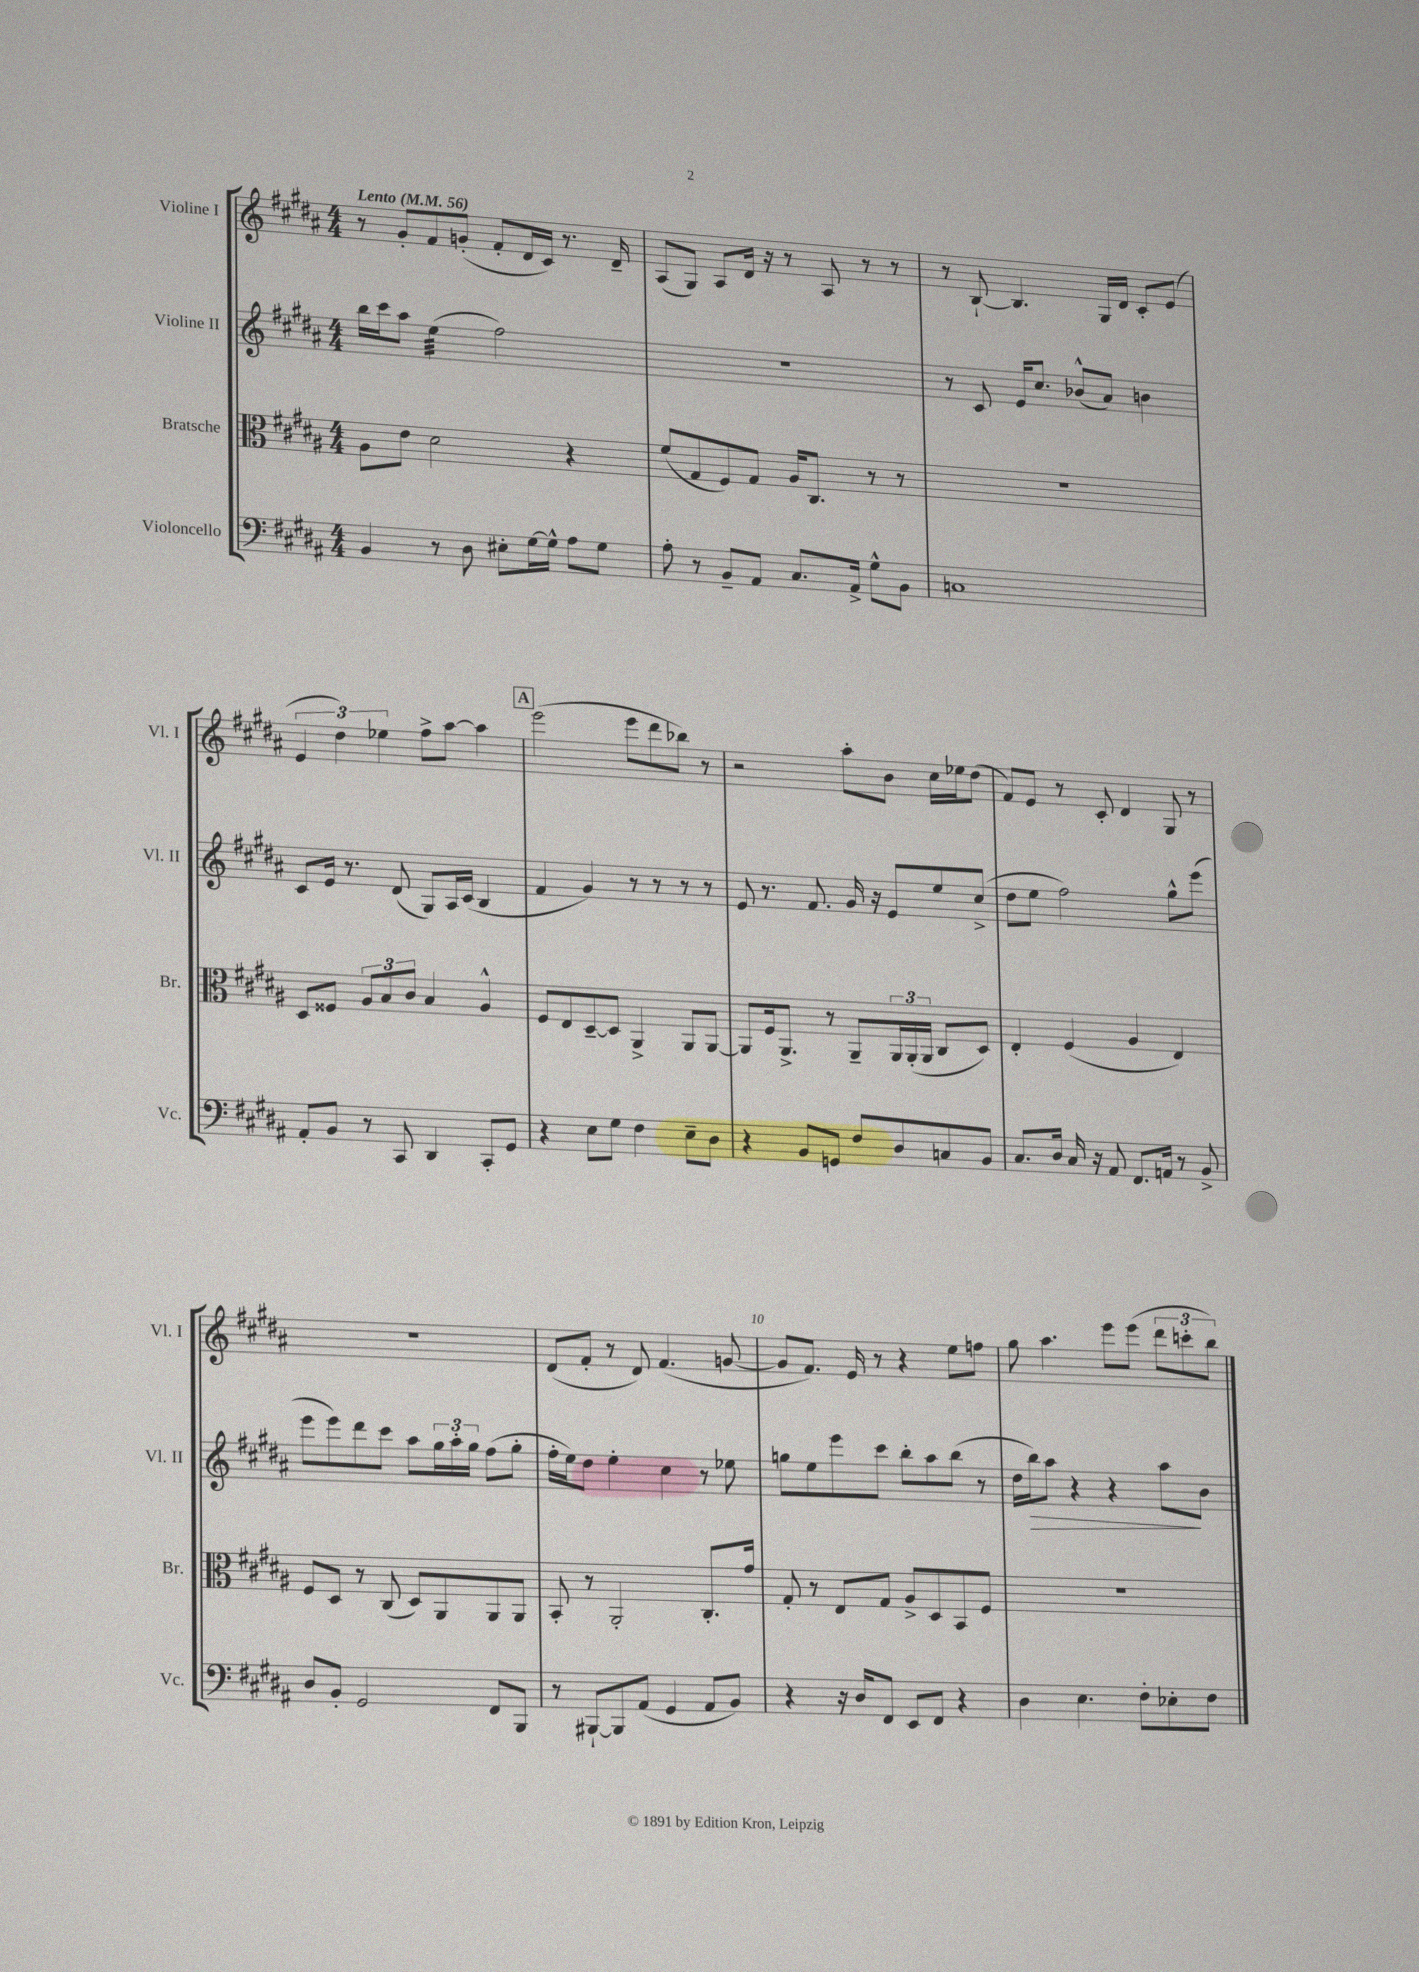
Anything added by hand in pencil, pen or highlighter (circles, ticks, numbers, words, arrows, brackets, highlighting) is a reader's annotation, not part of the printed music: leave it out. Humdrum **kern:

**kern	**kern	**kern	**kern
*staff4	*staff3	*staff2	*staff1
*clefF4	*clefC3	*clefG2	*clefG2
*k[f#c#g#d#a#]	*k[f#c#g#d#a#]	*k[f#c#g#d#a#]	*k[f#c#g#d#a#]
*M4/4	*M4/4	*M4/4	*M4/4
*MM56	*MM56	*MM56	*MM56
4BB	8A#	16bb	8r
.	.	16ccc#	.
.	8e	8aa#	8g#'
8r	2d#	(4ee	8f#
8D#	.	.	(8g'
8E#'	.	2ff#)	8f#'
[16G#	.	.	16d#
16G#^^]	.	.	16c#)
8A#	4r	.	8.r
8G#	.	.	.
.	.	.	16d#~
=	=	=	=
8A#'	(8f#	1r	(8A#
8r	8G#	.	8G#)
8BB~	8F#)	.	8A#
8AA#	8G#	.	16d#
.	.	.	16r
8.C#	16A#	.	8r
.	8.C#	.	.
.	.	.	8A#
16AA#^	.	.	.
8G#^^	8r	.	8r
8BB	8r	.	8r
=	=	=	=
1C	1r	8r	8r
.	.	8c#	[8B`
.	.	16e	4.B]
.	.	8.cc#	.
.	.	(8b-^^	.
.	.	8a#)	16G#
.	.	.	16d#
.	.	4b	8c#'
.	.	.	(8e
=	=	=	=
8AA#'	8D#	8c#	6e
8BB	8F##	16e	.
.	.	.	6dd#)
.	.	8.r	.
8r	12A#	.	.
.	12B	.	6ee-
8CC#	.	(8d#	.
.	12c#	.	.
4DD#	4B	8G#)	8ff#^
.	.	16A#	[8aa#
.	.	(16c#	.
8CC#'	4A#^^	4B	4aa#]
8GG#	.	.	.
=	=	=	=
4r	8F#	4f#	(2eee
.	8E	.	.
8E	[8D#~	4g#)	.
8G#	8D#]	.	.
4F#	4AA#^	8r	8eee
.	.	8r	8ddd#
8E~	8AA#	8r	8bb-)
8D#	[8AA#	8r	8r
=	=	=	=
4r	8AA#]	8e	2r
.	16F#	8.r	.
.	8.AA#^	.	.
8BB	.	.	.
.	.	8.f#	.
8GG	8r	.	.
8F#	8AA#~	16g#	8aa#'
.	.	16r	.
8D#	24AA#	8e	8b
.	(24AA#'	.	.
.	24AA#	.	.
8C	8C#	8ee	16cc#
.	.	.	16ee-
8BB	8D#)	(8cc#^	(8dd#
=	=	=	=
8.C#	4E'	8dd#	8f#)
.	.	8ee	8e
16D#	.	.	.
16C#	(4F#	2ff#)	8r
16r	.	.	.
8AA#	.	.	8c#'
8.FF#	4A#	.	4d#
16AA	.	.	.
8r	4E)	8gg#^^	8G#
8BB^	.	(8eee	8r
=	=	=	=
8D#	8F#	8eee	1r
8BB'	8D#	8eee)	.
2GG#	8r	8ddd#	.
.	(8C#	8ccc#	.
.	8D#)	8aa#	.
.	8AA#	24gg#	.
.	.	24aa#'	.
.	.	24gg#	.
8FF#	8AA#	(8ff#	.
8BBB	8AA#	8gg#'	.
=	=	=	=
8r	8BB'	16ff#'	(8d#
.	.	16ee)	.
[8BBB#`	8r	8dd#	8f#'
8BBB#]	2AA#'	4ee'	8r
(8AA#	.	.	8d#)
4GG#	.	4cc#	(4.f#
8AA#	8.C#'	8r	.
8BB)	.	8ee-	[8g
.	16g#	.	.
=	=	=	=
4r	8G#'	8gg	8g]
.	8r	8ee	8.f#)
16r	8E	8eee	.
16D#	.	.	16e
8FF#	8G#	8ccc#	8r
8EE	8A#^	8bb'	4r
8FF#	8D#	8aa#	.
4r	8BB	(8bb	8ee
.	8F#	8r	8ff
=	=	=	=
4D#	1r	16dd#	8gg#
.	.	16bb)	.
.	.	8aa#	4.aa#
4.E	.	4r	.
.	.	4r	8eee
8F#'	.	.	(8eee
8E-'	.	8aa#	12ddd#
.	.	.	12ccc'
8F#	.	8b	.
.	.	.	12bb)
==	==	==	==
*-	*-	*-	*-
